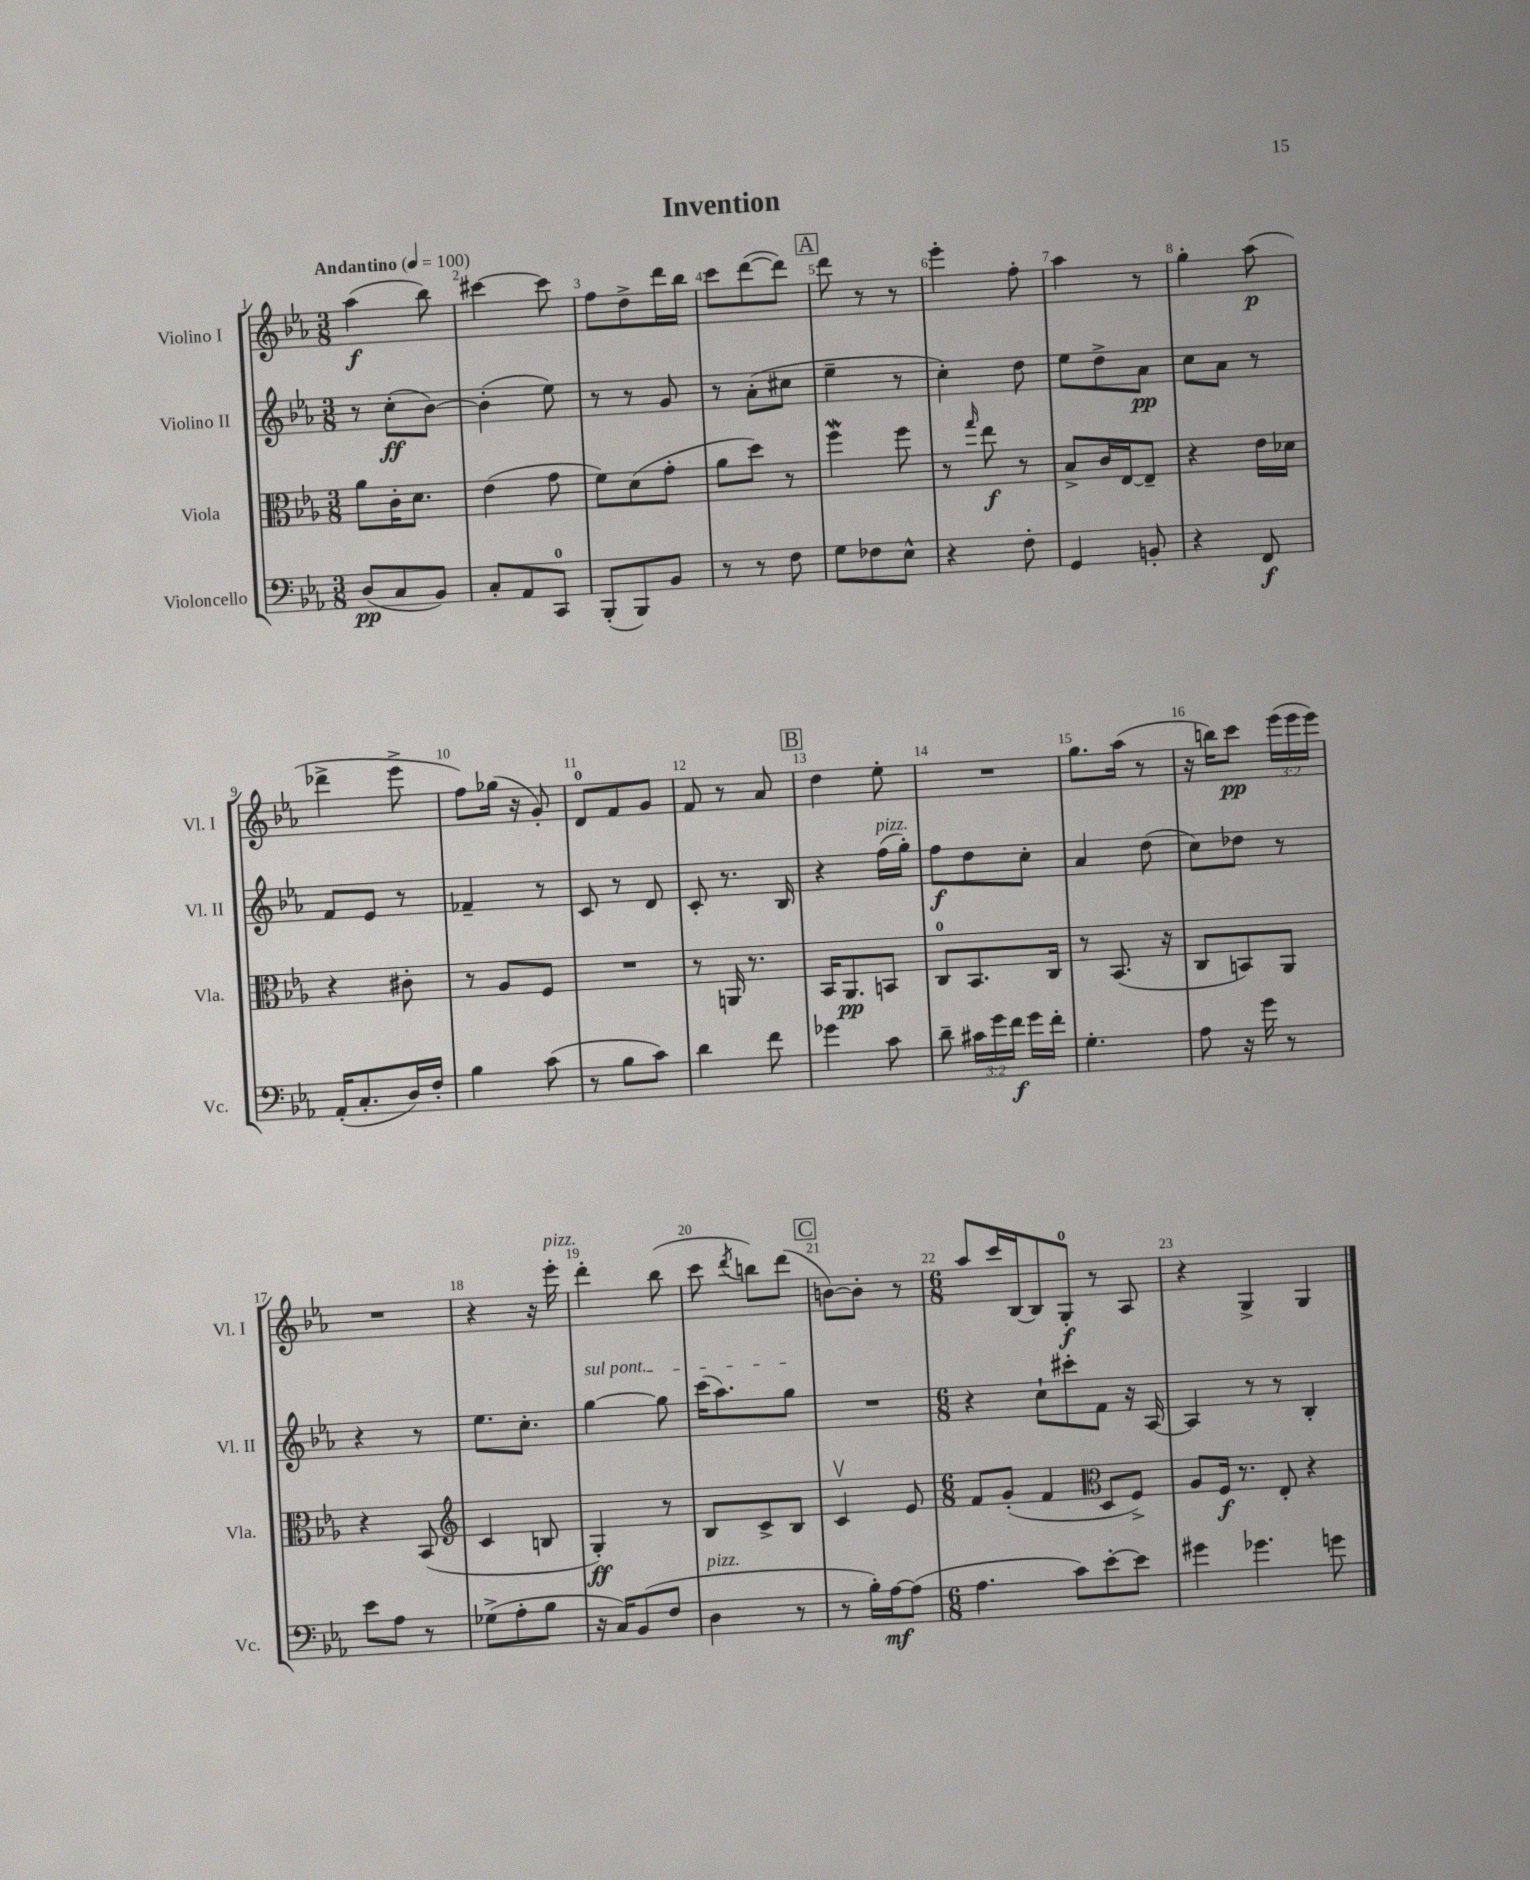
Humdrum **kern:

**kern	**kern	**kern	**kern
*staff4	*staff3	*staff2	*staff1
*clefF4	*clefC3	*clefG2	*clefG2
*k[b-e-a-]	*k[b-e-a-]	*k[b-e-a-]	*k[b-e-a-]
*M3/8	*M3/8	*M3/8	*M3/8
*MM100	*MM100	*MM100	*MM100
(8D	8a-	8r	(4aa-
8C	16c'	(8cc'	.
.	8.d	.	.
8BB-)	.	[8b-)	8bb-)
=	=	=	=
8C'	(4e-	(4b-']	[4ccc#
8AA-	.	.	.
8CC	8g	8ee-)	8ccc#]
=	=	=	=
(8BBB-'	8f)	8r	8ff
8BBB-)	(8d	8r	8dd^
8BB-	8g'	8g	16ddd
.	.	.	16bb-
=	=	=	=
8r	8a-	8r	8ccc
8r	8dd)	(8a-'	([8ddd
8F	8r	8cc#	8ddd])
=	=	=	=
8G	4ff	4ee-~	8ddd
8F-	.	.	8r
8E-^^	8ff	8r	8r
=	=	=	=
4r	8r	4cc')	4eee-'
.	16qqgg	.	.
.	8ee-	.	.
8F'	8r	8dd	8ff'
=	=	=	=
4GG	8B-^	8ee-	4aa-
.	16c	8dd^	.
.	[16E-	.	.
8BB'	8E-~]	8a-	8r
=	=	=	=
4r	4r	8cc	4gg'
.	.	8a-	.
8FF	16e-	8r	(8aa-
.	16d-	.	.
=	=	=	=
(16AA-'	4r	8f	4ddd-^
8.C'	.	.	.
.	.	8e-	.
16D)	8c#'	8r	8eee-^
16F'	.	.	.
=	=	=	=
4B-	8r	4f-~	8ff)
.	8A-	.	(16gg-
.	.	.	16r
(8c	8F	8r	8g')
=	=	=	=
8r	4.r	8c	8d
8B-	.	8r	8f
8c)	.	8d	8g
=	=	=	=
4d	8r	8c'	8f
.	16AA	8.r	8r
.	8.r	.	.
8f	.	.	8a-
.	.	16B-	.
=	=	=	=
4g-	16BB-	4r	4dd
.	8.AA-	.	.
8c	8BB	(16ff	8ee-'
.	.	16gg')	.
=	=	=	=
8d~	8C	8ff	4.r
24c#	8.BB-	8dd	.
24g	.	.	.
24f	.	.	.
16g	.	8cc'	.
16f'	16C	.	.
=	=	=	=
4.G'	8r	4a-	8.gg
.	(8.BB-	.	.
.	.	.	(16aa-
.	.	(8dd	8r
.	16r	.	.
=	=	=	=
8A-	8C	8cc)	16r
.	.	.	16bb)
16r	8BB)	8dd-	8ccc
16g	.	.	.
8r	8AA-	8r	(24eee-
.	.	.	24eee-
.	.	.	24eee-)
=	=	=	=
8e-	4r	4r	4.r
8A-	.	.	.
8r	(8BB-	8r	.
=	=	=	=
*	*clefG2	*	*
(8G-^	4c	8.ee-	4r
8A-'	.	.	.
.	.	8.cc'	.
8B-	8B	.	16r
.	.	.	16eee-'
=	=	=	=
16r	4G')	[4gg	4ddd'
16C)	.	.	.
(8BB-	.	.	.
8F	8r	8gg]	(8bb-
=	=	=	=
4D	8B-	(16ccc	8ccc
.	.	8.aa-)	.
.	.	.	8qddd
.	8c^	.	8bb)
8r	8B-	8gg	(8ddd
=	=	=	=
8r	4cv	4.r	[8b)
16B-')	.	.	8b']
[16A-	.	.	.
(8A-]	8e-	.	8r
=	=	=	=
*M6/8	*M6/8	*M6/8	*M6/8
4.A-	8f	4r	8aa-
.	(8g'	.	16ccc
.	.	.	[16B-
.	4f	8cc`	8B-]
8c)	.	8ccc#'	8G'
*	*clefC3	*	*
[8e-'	8D	8f	8r
8e-]	8F^)	16r	8A-
.	.	[16A-	.
=	=	=	=
4g#	8A-	4A-]	4r
.	16F	.	.
.	8.r	.	.
4.g-	.	8r	4G^
.	8E-'	8r	.
.	4r	4B-'	4G
8g	.	.	.
==	==	==	==
*-	*-	*-	*-
